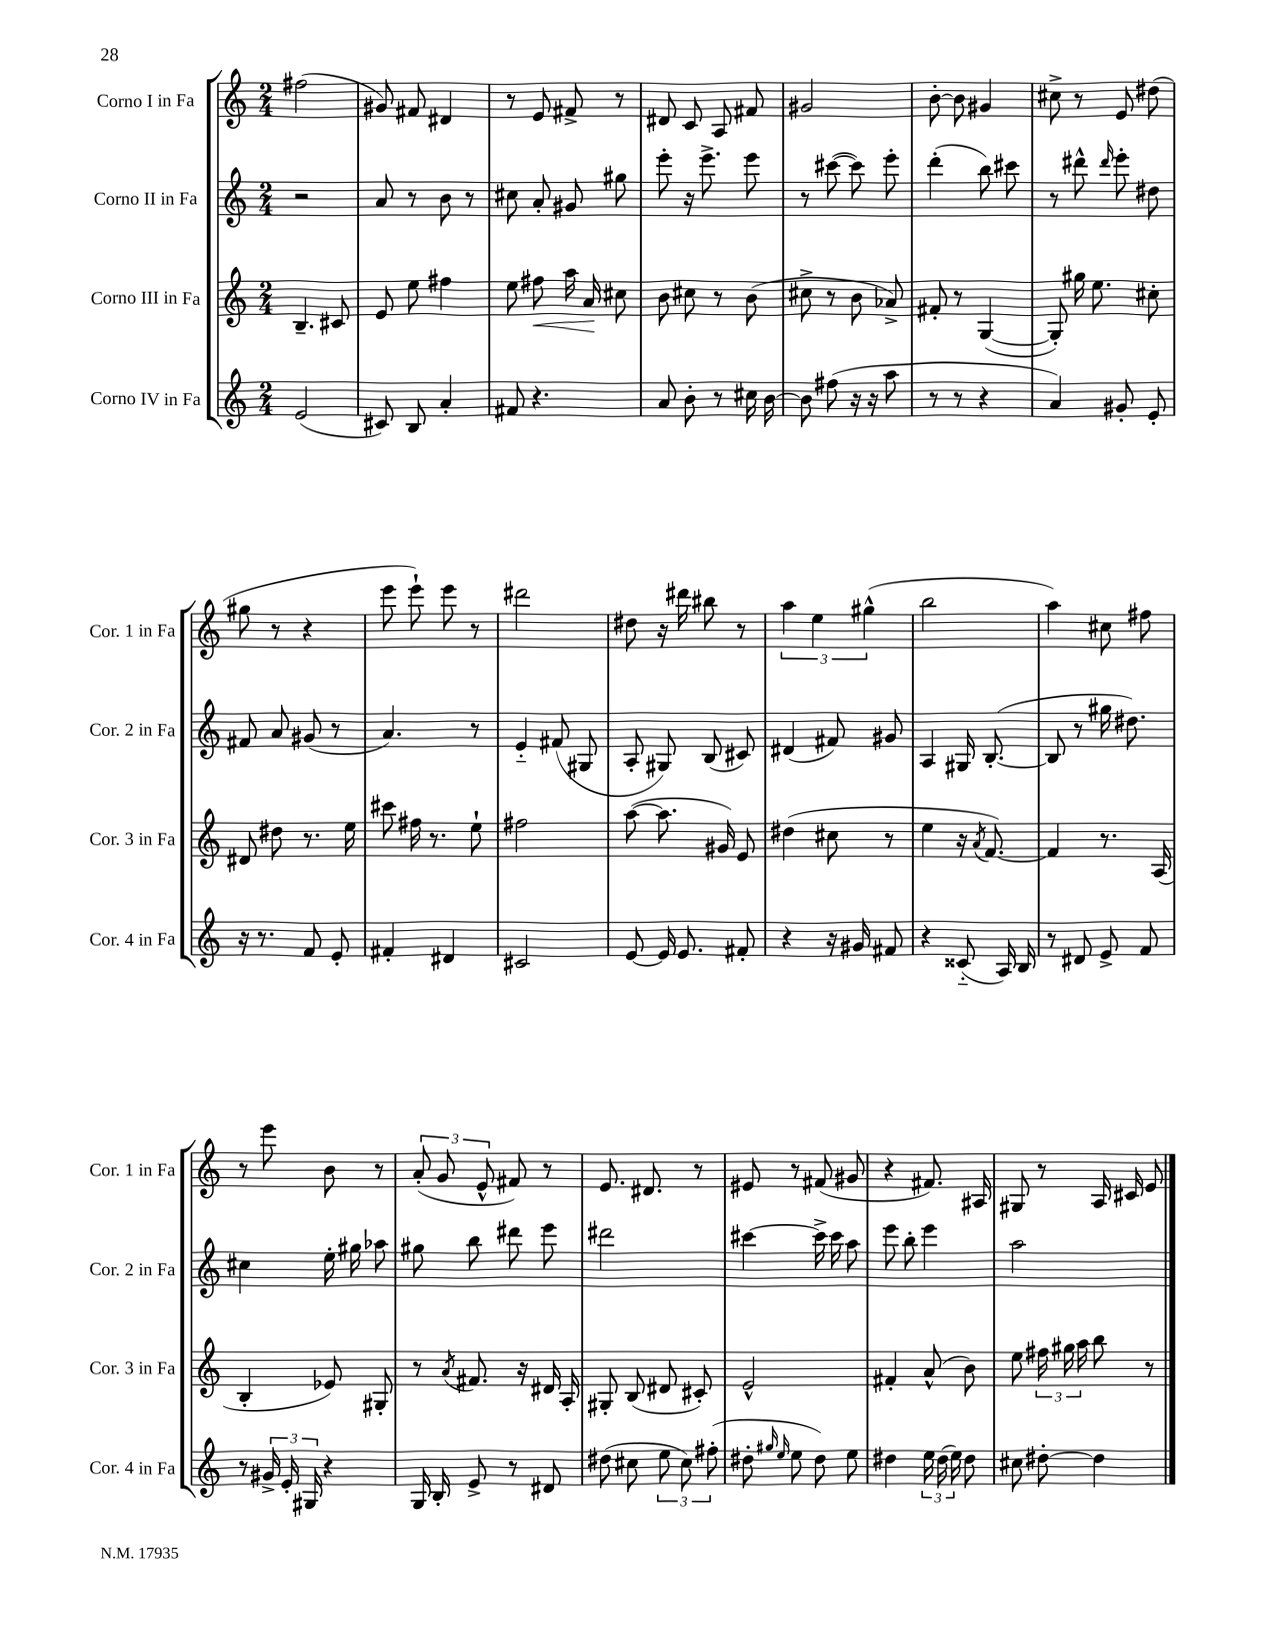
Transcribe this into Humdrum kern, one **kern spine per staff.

**kern	**kern	**kern	**kern
*staff4	*staff3	*staff2	*staff1
*clefG2	*clefG2	*clefG2	*clefG2
*k[]	*k[]	*k[]	*k[]
*M2/4	*M2/4	*M2/4	*M2/4
(2e	4.B~	2r	(2ff#
.	8c#	.	.
=	=	=	=
8c#)	8e	8a	8g#)
8B	8ee	8r	8f#
4a'	4ff#	8b	4d#
.	.	8r	.
=	=	=	=
8f#	8ee	8cc#	8r
4.r	8ff#	8a'	8e
.	16aa	8g#	8f#^
.	16a	.	.
.	8cc#	8gg#	8r
=	=	=	=
8a	8b	8eee'	8d#
8b'	8cc#	16r	8c
.	.	8.eee^	.
8r	8r	.	8A
16cc#	(8b	8eee	8f#
[16b	.	.	.
=	=	=	=
8b]	8cc#^	8r	2g#
(8ff#	8r	([8ccc#	.
16r	8b	8ccc#])	.
16r	.	.	.
8aa	8a-^)	8eee'	.
=	=	=	=
8r	8f#'	(4ddd'	[8b'
8r	8r	.	8b]
4r	([4G	8bb)	4g#
.	.	8ccc#	.
=	=	=	=
4a)	8G'])	8r	8cc#^
.	16gg#	8ddd#^^	8r
.	8.ee	.	.
.	.	16qqddd#	.
8g#'	.	8eee'	8e
8e'	8cc#'	8dd#	(8dd#
=	=	=	=
16r	8d#	8f#	8gg#
8.r	.	.	.
.	8dd#	8a	8r
8f	8.r	(8g#	4r
8e'	.	8r	.
.	16ee	.	.
=	=	=	=
4f#'	8ccc#	4.a)	8eee
.	16ff#	.	8eee`)
.	8.r	.	.
4d#	.	.	8eee
.	8ee`	8r	8r
=	=	=	=
2c#	2ff#	4e'~	2ddd#
.	.	(8f#	.
.	.	8G#	.
=	=	=	=
[8e	([8aa	8A'	8dd#
16e]	8.aa]	8G#)	16r
8.e	.	.	16ddd#
.	.	(8B	8bb#
.	16g#)	.	.
8f#'	8e	8c#)	8r
=	=	=	=
4r	(4dd#	(4d#	6aa
.	.	.	6ee
16r	8cc#	8f#)	.
16g#	.	.	.
.	.	.	(6gg#^^
8f#	8r	8g#	.
=	=	=	=
4r	4ee	4A	2bb
(8c##'~	16r	16G#	.
.	8qa	.	.
.	[8.f)	([8.B'	.
16A)	.	.	.
16B	.	.	.
=	=	=	=
8r	4f]	8B]	4aa)
8d#	.	8r	.
8e^	8.r	16gg#	8cc#
.	.	8.dd#)	.
8f	.	.	8ff#
.	(16A	.	.
=	=	=	=
8r	4B'	4cc#	8r
24g#^	.	.	8eee
24e'	.	.	.
24G#	.	.	.
4r	8e-)	16ee'	8b
.	.	16gg#	.
.	8G#'	8aa-	8r
=	=	=	=
16G	8r	8gg#	(12a'
16B'	.	.	.
.	.	.	12g
.	8qa	.	.
8e^	8.f#	8bb	.
.	.	.	12e^^
8r	.	8ddd#	8f#)
.	16r	.	.
8d#	16d#	8eee	8r
.	16A'	.	.
=	=	=	=
(8dd#	8G#'	2ddd#	8.e
8cc#	(8B	.	.
.	.	.	8.d#
12ee	8d#	.	.
12cc#)	.	.	.
.	8c#')	.	8r
(12ff#'	.	.	.
=	=	=	=
8dd#'	2e^^	[4ccc#	8e#
16qqgg#	.	.	.
16qqee	.	.	.
8ee	.	.	8r
8dd#)	.	16ccc#^]	(8f#
.	.	16ccc#	.
8ee	.	8aa	8g#
=	=	=	=
4dd#	4f#'	8eee	4r
.	.	8bb'	.
24ee	(8a^^	4eee	8.f#)
(24dd#	.	.	.
24ee)	.	.	.
8dd#	8b)	.	.
.	.	.	16A#
=	=	=	=
8cc#	8ee	2aa	8G#
[8dd#'	24ff#	.	8r
.	24gg#	.	.
.	24aa	.	.
4dd#]	8bb	.	16A
.	.	.	16c#
.	8r	.	8e
==	==	==	==
*-	*-	*-	*-
